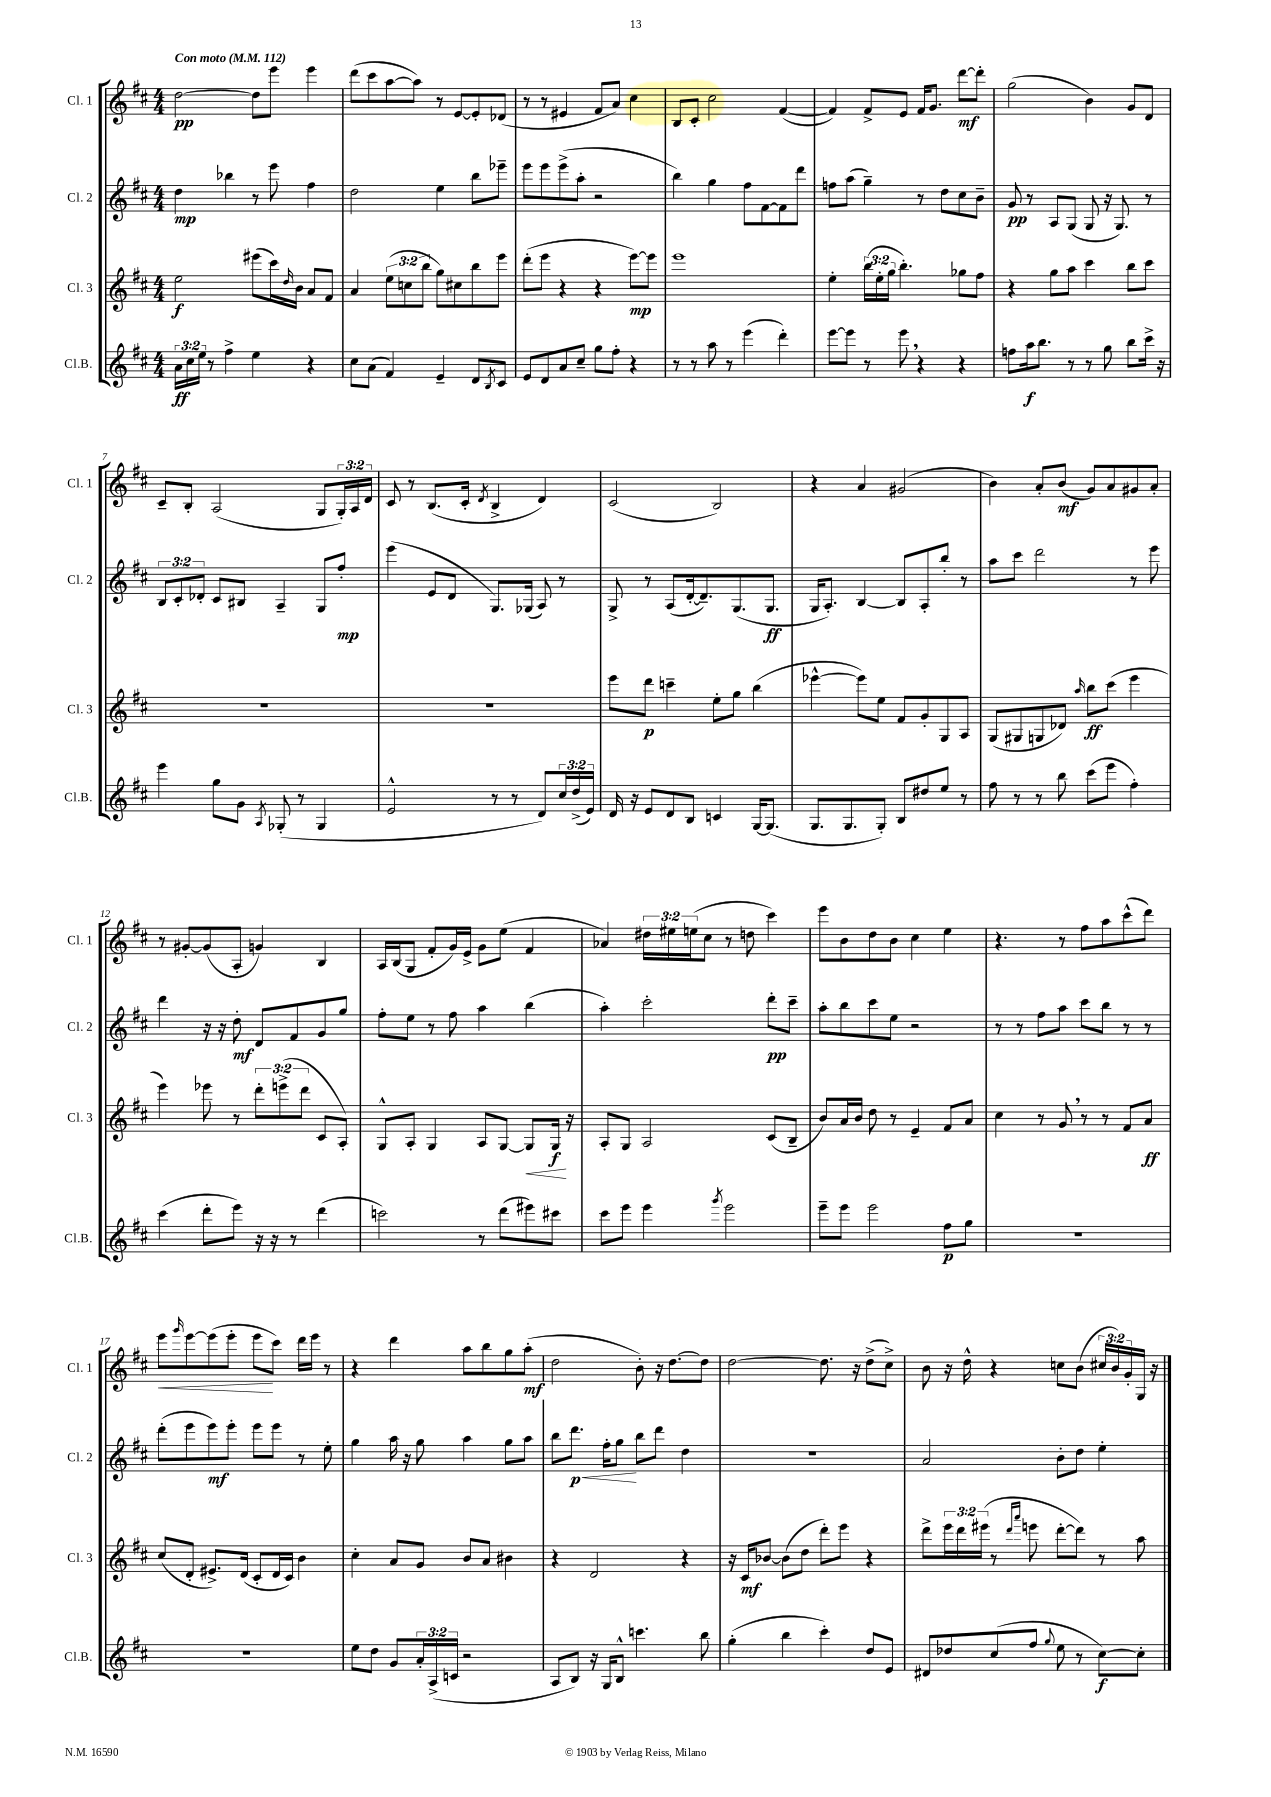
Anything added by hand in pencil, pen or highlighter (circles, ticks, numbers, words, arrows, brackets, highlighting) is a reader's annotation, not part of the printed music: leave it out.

**kern	**kern	**kern	**kern
*staff4	*staff3	*staff2	*staff1
*clefG2	*clefG2	*clefG2	*clefG2
*k[f#c#]	*k[f#c#]	*k[f#c#]	*k[f#c#]
*M4/4	*M4/4	*M4/4	*M4/4
*MM112	*MM112	*MM112	*MM112
24a\LL	2ee\	4dd\	[2dd\
24cc#\	.	.	.
24ee\JJ	.	.	.
8r	.	.	.
4ff#^\	.	4bb-\	.
4ee\	(8eee#\L	8r	8dd\]L
.	16ccc#\L)	8eee\	8eee\J
.	16qqdd/	.	.
.	16b\JJ	.	.
4r	8a/L	4ff#\	4eee\
.	8f#/J	.	.
=	=	=	=
8cc#\L	4a/	2dd\	(8ddd\L
(8a\J	.	.	8ccc#\
4f#/)	(12ee\L	.	[8aa\
.	12cc\	.	.
.	.	.	8aa\]J)
.	12bb\J	.	.
4e~/	8gg\L)	4ee\	8r
.	8cc#\	.	[8e/L
8d/L	8bb\	8bb\L	8e'/]
8qB/	.	.	.
8c#/J	8eee\J	8eee-~\J	(8d-/J
=	=	=	=
8e/L	(8ddd'\L	8eee\L	8r
8d/	8eee\J	8eee\	8r
8a/	4r	(8eee^\	4e#/
8cc#~/J	.	8aa'\J	.
8gg\L	4r	2r	8f#/L
8ff#'\J	.	.	8a/J)
4r	[8eee\L)	.	4cc#\
.	8eee\]J	.	.
=	=	=	=
8r	1eee	4bb\)	8B/L
8r	.	.	8c#'/J
8aa\	.	4gg\	2cc#\
8r	.	.	.
(4eee\	.	8ff#\L	.
.	.	[8f#\	.
4ddd'\)	.	8f#\]	([4f#/
.	.	8ddd\J	.
=	=	=	=
[8eee\L	4ee'\	8ff\L	4f#/])
8eee\]J	.	(8aa\J	.
8r	(24bb\LL	4gg~\)	8f#^/L
.	24ee'\	.	.
.	24gg\JJ	.	.
8eee\	4.bb'\)	.	8e/J
4r	.	8r	16f#/LK
.	.	.	8.g/J
.	.	8dd\L	.
4r	8gg-\L	8cc#\	[8ddd\L
.	8ff#\J	8b~\J	8ddd'\]J
=	=	=	=
8ff\L	4r	8g/	(2gg\
16aa\k	.	8r	.
8.bb\J	.	.	.
.	8gg\L	8A/L	.
8r	8aa\J	(8G/J	.
8r	4ccc#\	8G/	4b\)
8gg\	.	16r	.
.	.	8.G/)	.
8bb\L	8bb\L	.	8g/L
16ccc#^\Jk	8ccc#\J	8r	8d/J
16r	.	.	.
=	=	=	=
4eee\	1r	12B/L	8c#~/L
.	.	12c#'/	.
.	.	.	8B'/J
.	.	12d-'/J	.
8gg\L	.	8c#/L	(2A/
8g\J	.	8B#/J	.
8qA/	.	.	.
(8G-'/	.	4A~/	.
8r	.	.	.
4G-/	.	8G/L	8G/L
.	.	8ff#'/J	24G'/L)
.	.	.	24A/
.	.	.	24d/JJ
=	=	=	=
2e^^/	1r	(4eee\	8c#/
.	.	.	8r
.	.	8e/L	(8.B/L
.	.	8d/J	.
.	.	.	16c#'/Jk
.	.	.	8qd/
8r	.	8.G/L)	4B^/
8r	.	.	.
.	.	(16G-/Jk	.
8d/L)	.	8A/)	4d/)
24cc#/L	.	8r	.
(24dd^/	.	.	.
24e/JJ)	.	.	.
=	=	=	=
16d/	8eee\L	8G^/	(2c#/
16r	.	.	.
8e/L	8ddd\J	8r	.
8d/	4ccc~\	(8A/L	.
8B/J	.	[16d'/k	.
.	.	8.d~/])	.
4c/	8ee'\L	.	2B/)
.	8gg\J	(8.G/	.
[16G/LK	(4bb\	.	.
(8.G/]J	.	8.G/J	.
=	=	=	=
8.G/L	[4eee-^^\	16G/LK	4r
.	.	8.A'/J)	.
8.G/	.	.	.
.	8eee-\]L)	[4B/	4a/
8G'/J)	8ee\J	.	.
8B/L	8f#/L	8B/]L	(2g#/
8dd#/	8g'/	8A'/	.
8ee/J	8G/	8bb'/J	.
8r	8A/J	8r	.
=	=	=	=
8ff#\	(8G/L	8aa\L	4b\)
8r	8G#/	8ccc#\J	.
8r	8G/	2ddd\	8a'/L
8bb\	8d-/J)	.	(8b/J
.	16qqaa/	.	.
(8ccc#\L	8bb\L	.	8g/L)
8eee\J	(8ccc#\J	.	8a/
4ff#'\)	4eee\	8r	8g#/
.	.	8eee\	8a'/J
=	=	=	=
(4ccc#\	4eee\)	4ddd\	8r
.	.	.	[8g#'/L
8ddd'\L	8eee-\	16r	(8g#/]
.	.	16r	.
8eee\J)	8r	8dd'\	8A'/J
16r	12ddd'\L	8d/L	4g/)
16r	.	.	.
.	(12eee^\	.	.
8r	.	8f#/	.
.	12ddd\J	.	.
(4ddd\	8c#/L	8g/	4B/
.	8A'/J)	8gg/J	.
=	=	=	=
2ccc\)	8G^^/L	8ff#'\L	16A/LL
.	.	.	(16B/J
.	8A'/J	8ee\J	8G/J
.	4G/	8r	8f#'/L
.	.	8ff#\	16g/L)
.	.	.	16e^/JJ
8r	8A/L	4aa\	8g\L
(8ddd\L	[8G/J	.	(8ee\J
8eee#\)	8G/]L	(4bb\	4f#/
8ccc#\J	16G/Jk	.	.
.	16r	.	.
=	=	=	=
8ccc#\L	8A'/L	4aa'\)	4a-/)
8eee\J	8G/J	.	.
4eee\	2A/	2ccc#'\	24dd#\LL
.	.	.	24ee#\
.	.	.	(24ee\J
.	.	.	8cc#\J
8qggg/	.	.	.
2eee\	.	.	8r
.	.	.	8dd\
.	(8c#/L	8ddd'\L	4ccc#\)
.	8B~/J	8ccc#~\J	.
=	=	=	=
8eee~\L	8b/L)	8aa'\L	8eee\L
8eee\J	16a/L	8bb\	8b\
.	16b/JJ	.	.
2eee\	8dd\	8ccc#\	8dd\
.	8r	8ee\J	8b\J
.	4e~/	2r	4cc#\
8ff#\L	8f#/L	.	4ee\
8gg\J	8a/J	.	.
=	=	=	=
1r	4cc#\	8r	4.r
.	.	8r	.
.	8r	8ff#\L	.
.	8g/	8aa\J	8r
.	8r	8ccc#\L	8ff#\L
.	8r	8bb\J	8aa\
.	8f#/L	8r	(8ccc#^^\
.	8a/J	8r	8ddd\J)
=	=	=	=
1r	(8cc#/L	(8ddd'\L	8eee\L
.	.	.	16qqggg/
.	8d'/J	8eee\	[8eee\
.	8.e#^/L)	8eee\)	(8eee\]
.	.	8eee'\J	8eee'\J
.	(16d/Jk	.	.
.	8c#'/L	8eee\L	8eee\L
.	16d/L	8eee\J	8ccc#\J)
.	16c#/JJ)	.	.
.	4b\	8r	16ddd\LL
.	.	.	16eee\JJ
.	.	8ee'\	8r
=	=	=	=
8ee\L	4cc#'\	4gg\	4r
8dd\J	.	.	.
8g/L	8a/L	16aa\	4ddd\
.	.	16r	.
24a'/L	8g/J	8gg\	.
(24A^/	.	.	.
24c/JJ	.	.	.
2r	8b/L	4aa\	8aa\L
.	8a/J	.	8bb\
.	4b#\	8gg\L	8gg\
.	.	8aa\J	(8aa'\J
=	=	=	=
8A/L	4r	8bb\L	2dd\
8B/J)	.	8.ddd\J	.
16r	2d/	.	.
16G/LK	.	16ff#'\LK	.
8B^^/J	.	8gg\J	.
4.ccc\	.	8bb\L	8b'\)
.	.	8ddd\J	16r
.	.	.	[8.dd\L
.	4r	4dd\	.
8bb\	.	.	8dd\]J
=	=	=	=
(4gg'\	16r	1r	[2dd\
.	16c#/LK	.	.
.	[8b-/J	.	.
4bb\	(8b-\]L	.	.
.	8dd\J	.	.
4ccc#'\)	8ddd'\L)	.	8.dd\]
.	8eee\J	.	.
.	.	.	16r
8dd/L	4r	.	(8dd^\L
8e/J	.	.	8cc#^\J)
=	=	=	=
8d#/L	8ddd^\L	2a/	8b\
8dd-/	24eee\L	.	16r
.	24ddd\	.	.
.	.	.	16dd^^\
.	(24eee#\JJ	.	.
(8cc#/	8r	.	4r
.	16qqddd/LL	.	.
.	16qqaaa/JJ	.	.
8ff#/J	8eee\	.	.
8qqgg/	.	.	.
8ee\	[8ddd'\L	8b'\L	8cc\L
8r	8ddd\]J)	8dd\J	(8b\J
[8cc#\L)	8r	4ee'\	24cc#/LL
.	.	.	24b/)
.	.	.	24g'/
8cc#'\]J	8aa\	.	16G/JJ
.	.	.	16r
==	==	==	==
*-	*-	*-	*-
